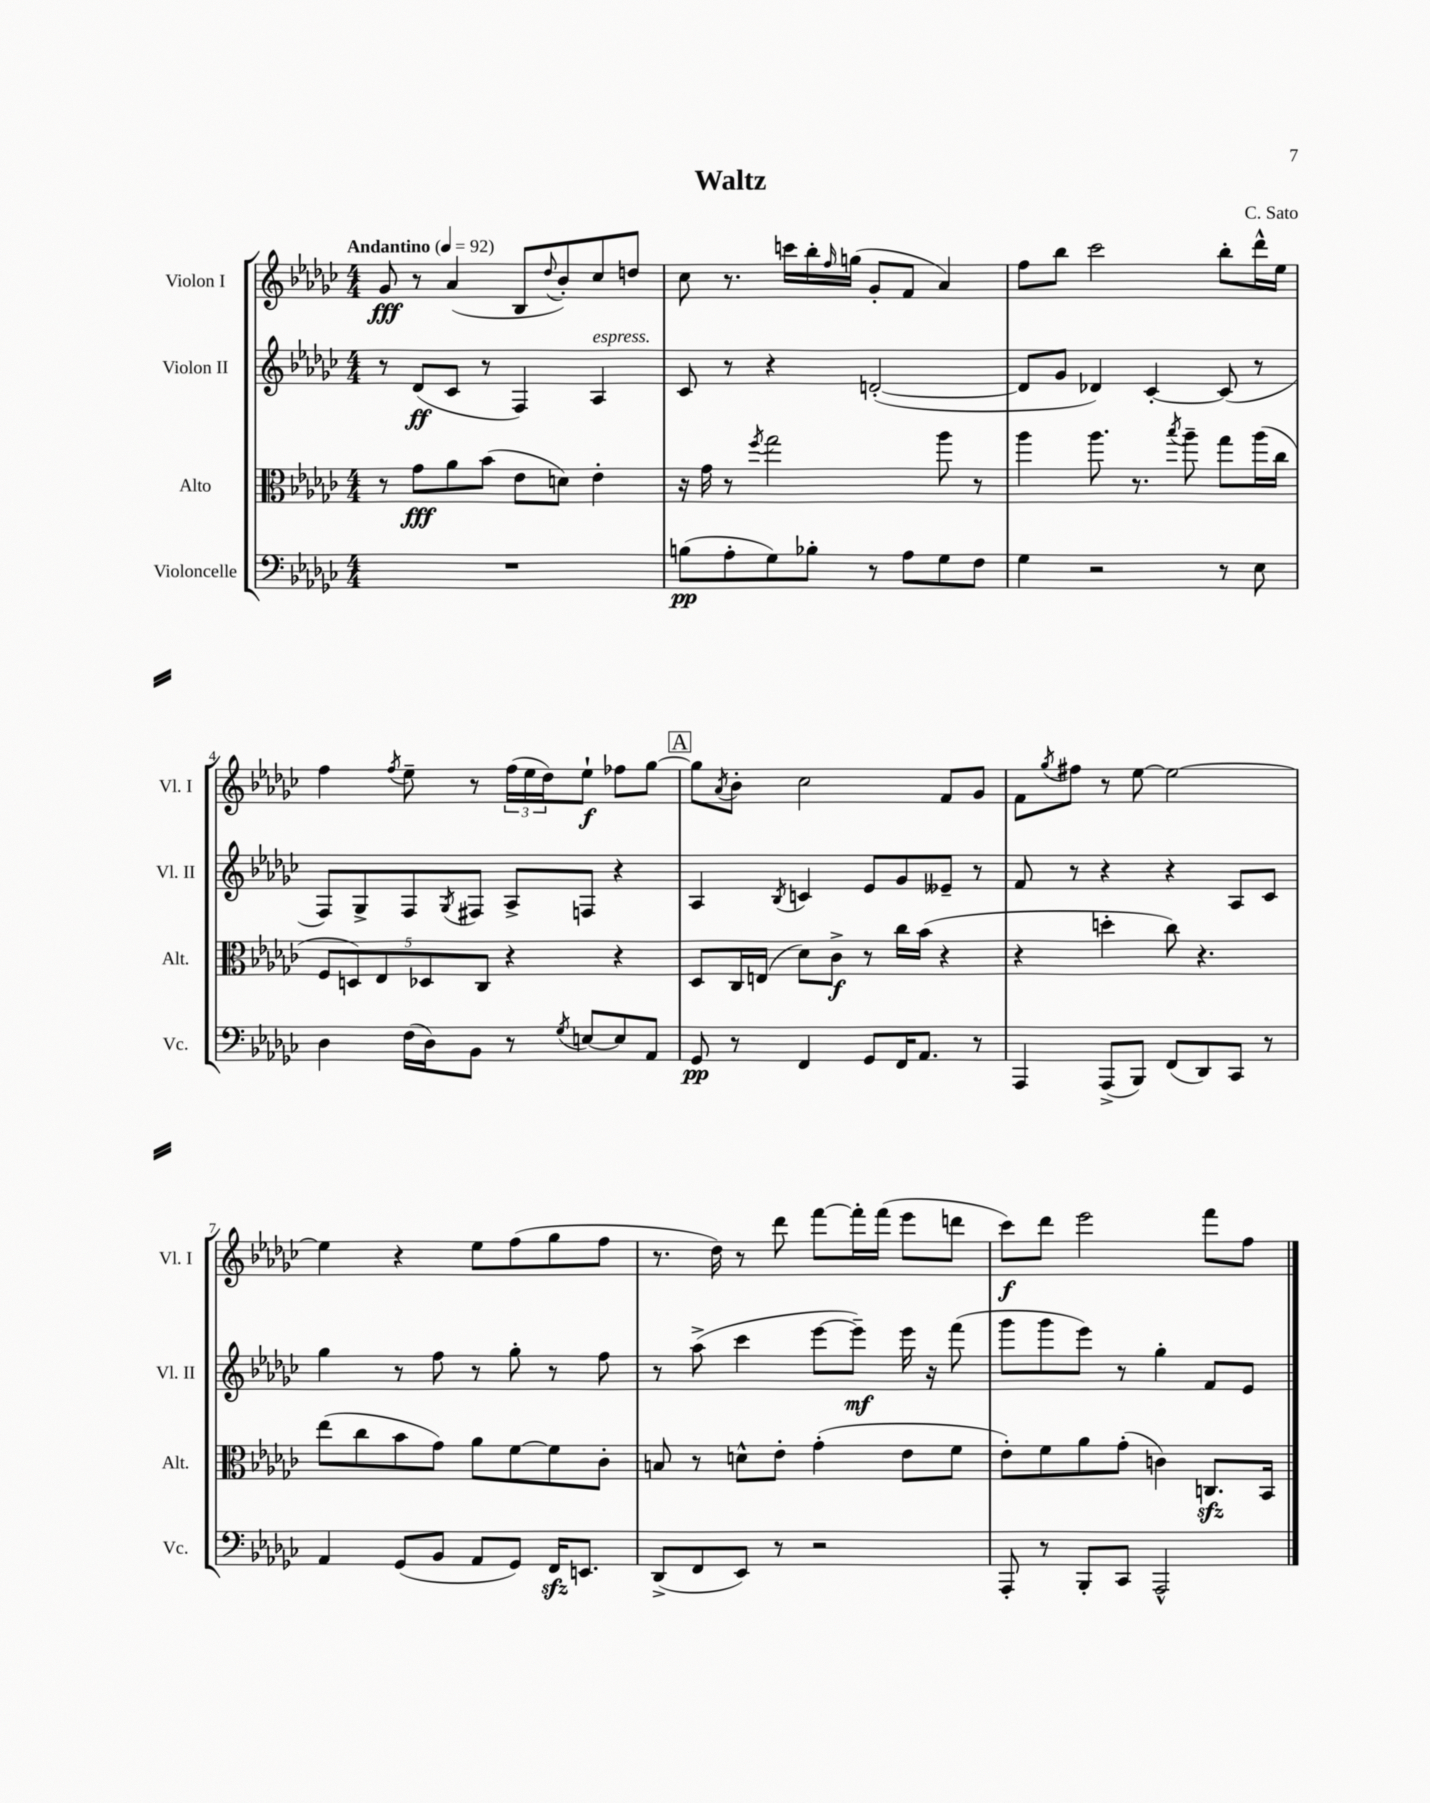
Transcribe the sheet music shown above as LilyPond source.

\header { title = "Waltz" composer = "C. Sato" }
<<
\new StaffGroup <<
\new Staff = "s0" \with { instrumentName = "Violon I" shortInstrumentName = "Vl. I" } {
    \clef treble \key ges \major \numericTimeSignature \time 4/4 \tempo "Andantino" 4 = 92
    ges'8\fff r8 aes'4( bes8 \appoggiatura { des''8 } bes'8-.) ces''8 d''8 |
    ces''8 r8. c'''16 bes''16-. \grace { f''16 } g''16( ges'8-. f'8 aes'4) |
    f''8 bes''8 ces'''2 bes''8-. des'''16-^ ees''16 |
    f''4 \acciaccatura { f''8 } ees''8-- r8 \tuplet 3/2 { f''16( ees''16 des''16) } ees''8-!\f fes''8 ges''8~ |
    \mark \markup { \box "A" } ges''8 \acciaccatura { aes'8 } bes'8-. ces''2 f'8 ges'8 |
    f'8 \acciaccatura { ges''8 } fis''8 r8 ees''8~ ees''2~ |
    ees''4 r4 ees''8 f''8( ges''8 f''8 |
    r8. des''16) r8 des'''8 f'''8~ f'''16-. f'''16( ees'''8 d'''8 |
    ces'''8\f) des'''8 ees'''2 f'''8 f''8 \bar "|." |
}
\new Staff = "s1" \with { instrumentName = "Violon II" shortInstrumentName = "Vl. II" } {
    \clef treble \key ges \major \numericTimeSignature \time 4/4
    r8 des'8\ff( ces'8 r8 f4) aes4^\markup { \italic "espress." } |
    ces'8 r8 r4 d'2~-.( |
    d'8 ges'8 des'4) ces'4~-. ces'8( r8 |
    f8) ges8-> f8 \acciaccatura { ges8 } fis8 aes8-> f8 r4 |
    \mark \markup { \box "A" } aes4 \acciaccatura { bes8 } c'4 ees'8 ges'8 eeses'8-- r8 |
    f'8 r8 r4 r4 aes8 ces'8 |
    ges''4 r8 f''8 r8 ges''8-. r8 f''8 |
    r8 aes''8->( ces'''4 ees'''8~ ees'''8--\mf) ees'''16 r16 f'''8( |
    ges'''8 ges'''8 ees'''8) r8 ges''4-. f'8 ees'8 \bar "|." |
}
\new Staff = "s2" \with { instrumentName = "Alto" shortInstrumentName = "Alt." } {
    \clef alto \key ges \major \numericTimeSignature \time 4/4
    r8 ges'8\fff aes'8 bes'8( ees'8 d'8) ees'4-. |
    r16 ges'16 r8 \acciaccatura { f''8 } ges''2 aes''8 r8 |
    aes''4 aes''8. r8. \acciaccatura { bes''8 } aes''8-- ges''8 aes''16( ces''16 |
    \tuplet 5/4 { f8 d8) ees8 des8 ces8 } r4 r4 |
    \mark \markup { \box "A" } des8 ces16 e16( des'8) ces'8->\f r8 ces''16 bes'16( r4 |
    r4 d''4-. ces''8) r4. |
    ees''8( ces''8 bes'8 ges'8) aes'8 f'8~ f'8 ces'8-. |
    b8 r8 d'8-^ ees'8-. ges'4-.( ees'8 f'8 |
    ees'8-.) f'8 aes'8 ges'8-.( c'4) c8.\sfz bes,16 \bar "|." |
}
\new Staff = "s3" \with { instrumentName = "Violoncelle" shortInstrumentName = "Vc." } {
    \clef bass \key ges \major \numericTimeSignature \time 4/4
    R1 |
    b8\pp( aes8-. ges8) bes8-. r8 aes8 ges8 f8 |
    ges4 r2 r8 ees8 |
    des4 f16( des16) bes,8 r8 \acciaccatura { ges8 } e8~ e8 aes,8 |
    \mark \markup { \box "A" } ges,8\pp r8 f,4 ges,8 f,16 aes,8. r8 |
    aes,,4 aes,,8->( bes,,8) f,8( des,8) ces,8 r8 |
    aes,4 ges,8( bes,8 aes,8 ges,8) f,16\sfz e,8. |
    des,8->( f,8 ees,8) r8 r2 |
    aes,,8-. r8 bes,,8-. ces,8 aes,,2-^ \bar "|." |
}
>>
>>
